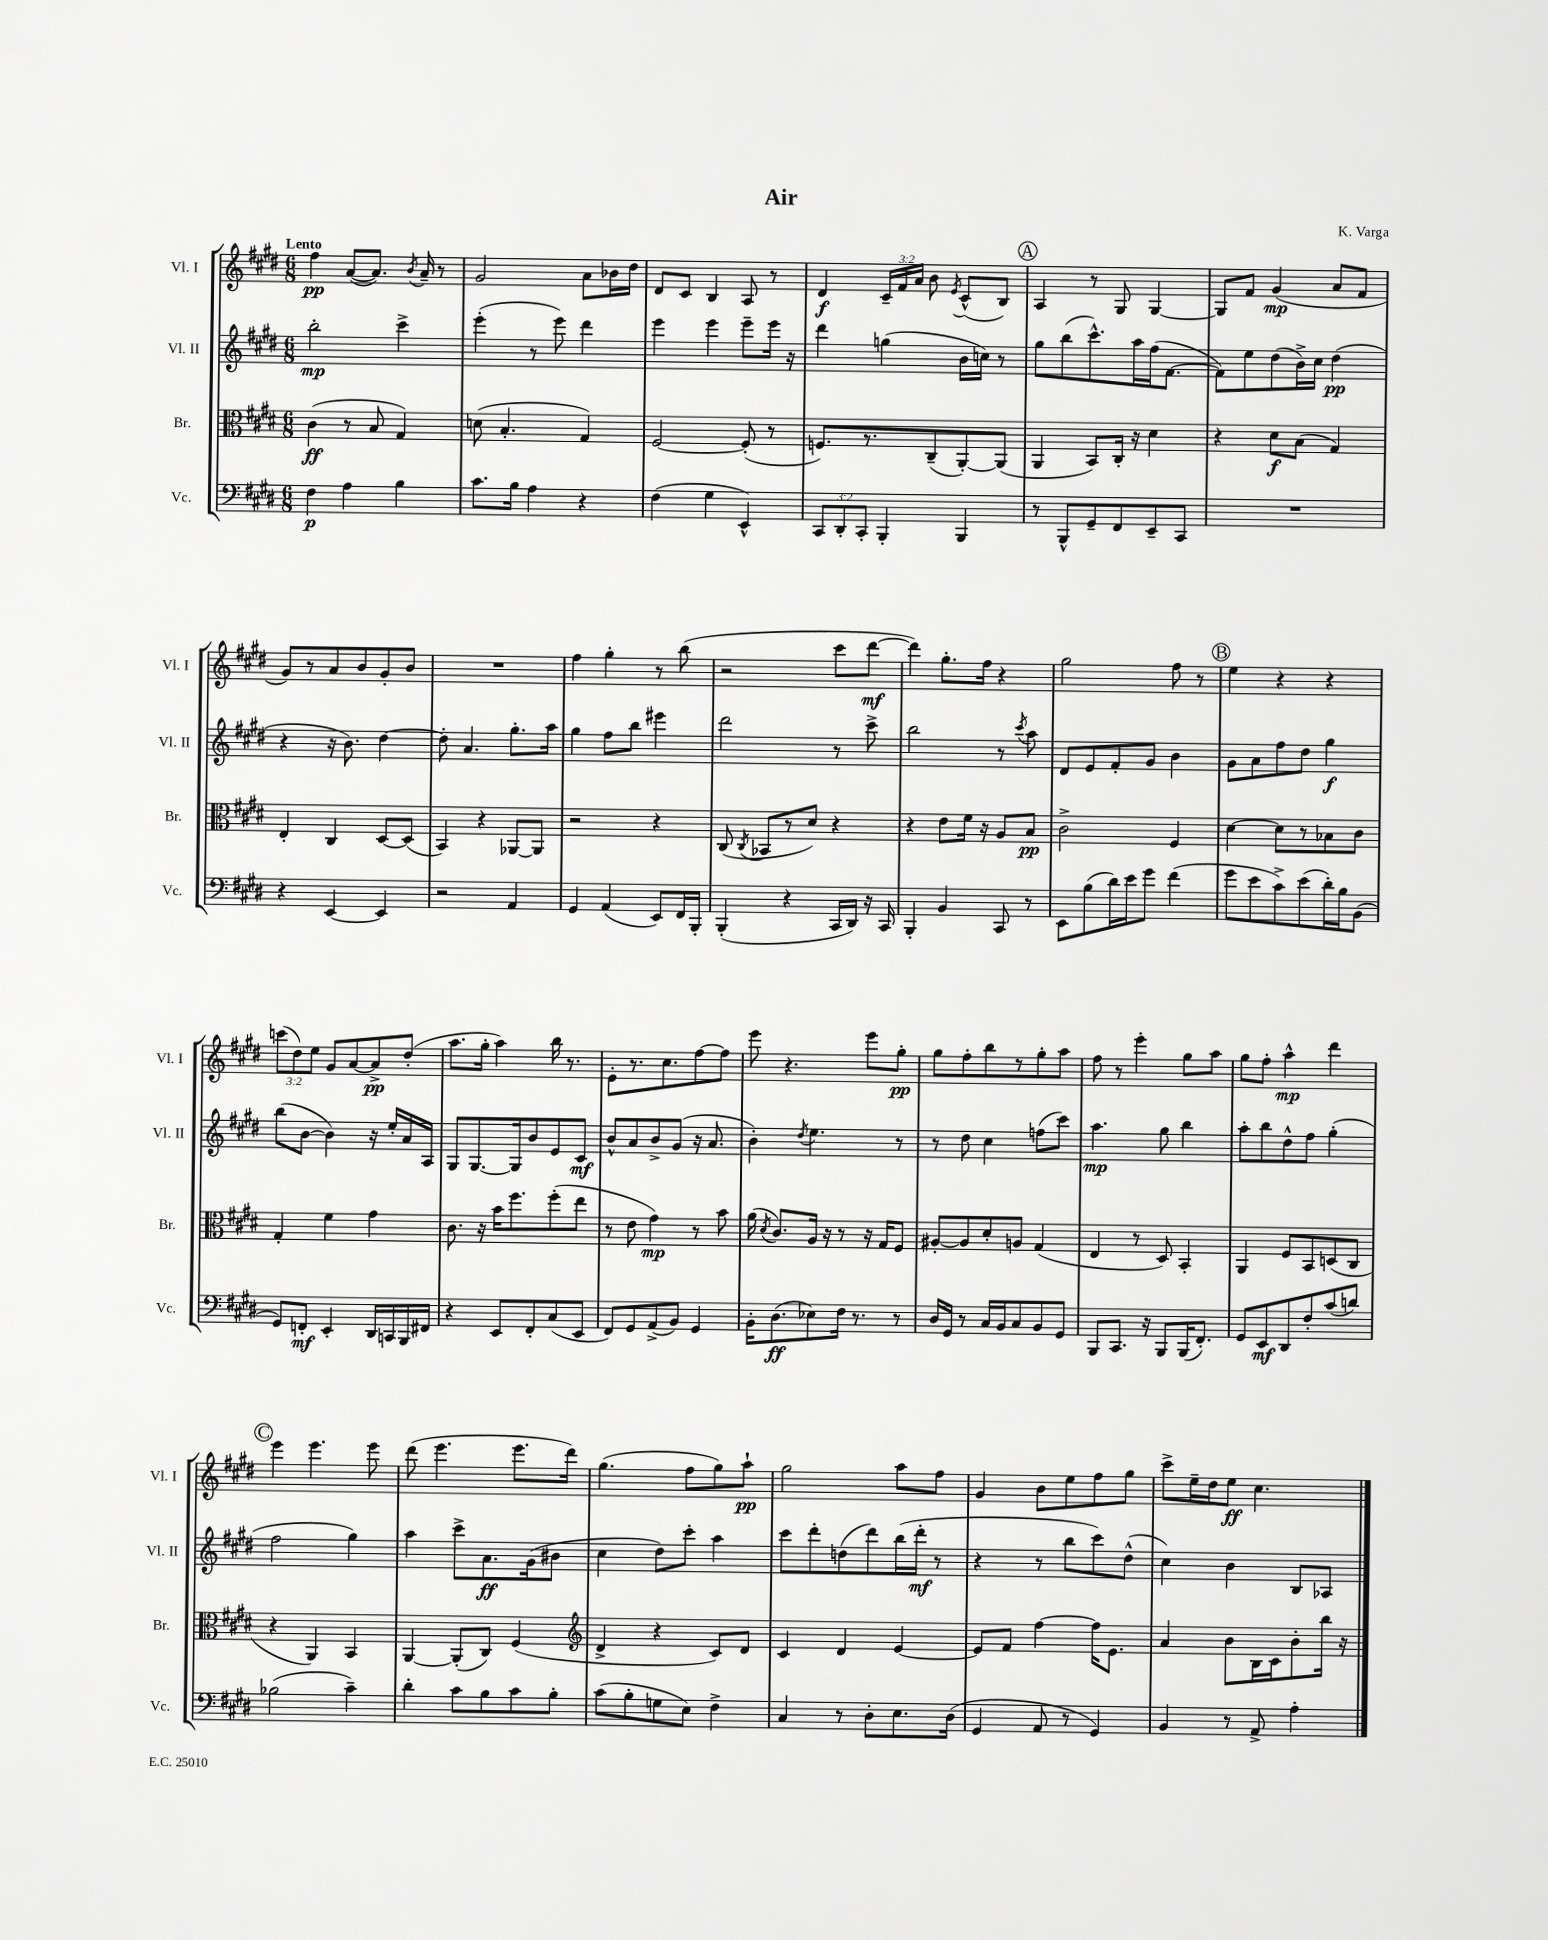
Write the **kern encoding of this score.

**kern	**kern	**kern	**kern
*staff4	*staff3	*staff2	*staff1
*clefF4	*clefC3	*clefG2	*clefG2
*k[f#c#g#d#]	*k[f#c#g#d#]	*k[f#c#g#d#]	*k[f#c#g#d#]
*M6/8	*M6/8	*M6/8	*M6/8
4F#	(4c#	2bb'	4ff#
4A	8r	.	([8a
.	8B	.	8.a])
4B	4G#)	4ccc#^	.
.	.	.	8qb
.	.	.	16a~
.	.	.	8r
=	=	=	=
8.c#	(8d	(4eee'	2g#
.	4.B'	.	.
16B	.	.	.
4A	.	8r	.
.	.	8eee)	.
4r	4G#)	4ddd#	8a
.	.	.	16b-
.	.	.	16dd#
=	=	=	=
(4F#	[2F#	4eee	8d#
.	.	.	8c#
4G#	.	4eee	4B
4EE^^)	(8F#']	8eee~	8A
.	8r	16eee	8r
.	.	16r	.
=	=	=	=
12CC#	8.F)	4ddd#	4d#
12DD#'	.	.	.
12CC#'	.	.	.
.	8.r	.	.
4BBB'	.	(4gg	24c#~
.	.	.	24f#
.	.	.	24a
.	(8C#~	.	8b
.	.	.	8qe
4BBB	[8AA')	16b	(8c#^^
.	.	16cc)	.
.	(8AA]	8r	8B)
=	=	=	=
8r	4AA	8gg#	4A
8BBB^^	.	(8bb	.
8GG#~	8BB)	8.ccc#^^)	8r
8FF#	16C#'	.	8G#
.	16r	16aa	.
8EE~	4d#	(16ff#	[4G#
.	.	[8.f#	.
8CC#	.	.	.
=	=	=	=
2.r	4r	8f#])	8G#]
.	.	8ee	8f#
.	8d#	(8dd#	(4g#
.	(8B	16b^)	.
.	.	16cc#	.
.	4G#)	(4dd#	8a
.	.	.	8f#
=	=	=	=
4r	4E'	4r	8g#)
.	.	.	8r
[4EE	4C#	16r	8a
.	.	8.b)	.
.	.	.	8b
4EE]	[8D#	[4dd#	8g#'
.	(8D#]	.	8b
=	=	=	=
2r	4BB)	8dd#']	2.r
.	.	4.a	.
.	4r	.	.
4AA	[8AA-	8.gg#'	.
.	8AA-]	.	.
.	.	16aa	.
=	=	=	=
4GG#	2r	4gg#	4ff#
(4AA	.	8ff#	4gg#'
.	.	8bb	.
8EE)	4r	4eee#	8r
16FF#	.	.	(8bb
16BBB'	.	.	.
=	=	=	=
(4BBB'	(8C#	2ddd#	2r
.	8qC#	.	.
.	8BB-	.	.
4r	8r	.	.
.	8d#)	.	.
16CC#	4r	8r	8ccc#
16DD#)	.	.	.
16r	.	8ccc#^	[8ddd#
16CC#	.	.	.
=	=	=	=
4BBB'	4r	2bb	4ddd#])
4BB	8e	.	8.gg#'
.	16f#	.	.
.	16r	.	16ff#
8CC#	8A	8r	4r
.	.	8qccc#	.
8r	8B	8aa	.
=	=	=	=
8EE	2c#^	8d#	2gg#
(8B	.	8e	.
16d#)	.	8f#'	.
16e	.	.	.
8g#	.	8g#	.
(4f#	4F#	4b	8ff#
.	.	.	8r
=	=	=	=
8g#	[4d#	8g#	4ee
8e	.	8a	.
8c#^)	8d#]	8ff#	4r
(8e	8r	8dd#	.
16d#')	8B-	4gg#	4r
16B	.	.	.
(8BB	8c#	.	.
=	=	=	=
8GG#)	4G#'	(8bb	(12ccc
.	.	.	12dd#)
8FF'	.	[8b	.
.	.	.	12ee
4EE'	4f#	4b])	8g#
.	.	.	[8a
16DD#	4g#	16r	8a^]
16CC	.	16ee'	.
16BBB	.	16a	(8dd#'
16FF#	.	16A	.
=	=	=	=
4r	8.c#	8G#	8.aa
.	.	[8.G#	.
.	16r	.	16gg#'
8EE	16b	.	4aa)
.	8.ff#	16G#]	.
8FF#'	.	8b	.
(8C#	(8ff#'	8e	16bb
.	.	.	8.r
8EE	8ee	8c#	.
=	=	=	=
8FF#)	8r	8b^^	8e'
8GG#	8e	8a	8.r
(8AA^	4g#)	8b^	.
.	.	.	8.cc#
8BB)	.	(8g#	.
4GG#	8r	16r	[8ff#
.	.	8.a	.
.	8b	.	8ff#]
=	=	=	=
16BB'	(16a	4b')	8eee
.	8qd#	.	.
(8.D#	8.c#)	.	.
.	.	.	4.r
.	.	8qdd#	.
8E-)	16A	4.ee	.
.	16r	.	.
16F#	8r	.	.
8.r	.	.	.
.	16r	.	8eee
.	16G#	.	.
8r	8F#	8r	8gg#'
=	=	=	=
16D#	[8A#'	8r	8gg#
16GG#	.	.	.
8r	8A#]	8dd#	8ff#'
16C#	8d#'	4cc#	8bb
16BB	.	.	.
8C#	8A	.	8r
8BB	(4G#	(8ff	8gg#'
8GG#	.	8ccc#)	8aa
=	=	=	=
8BBB	4E	4.aa	8ff#
8.CC#	.	.	8r
.	8r	.	4eee'
16r	.	.	.
8BBB	8D#)	8gg#	.
(16BBB	4BB'	4bb	8gg#
8.FF#')	.	.	.
.	.	.	8aa
=	=	=	=
8GG#	4AA	8aa'	8gg#
8EE	.	8bb	8ff#'
8DD#	8F#	8dd#^^	4aa^^
8F#'	8BB	8ff#	.
(8c#	(8D	(4gg#'	4ddd#
8d)	8C#	.	.
=	=	=	=
(2B-	4r	2ff#	4eee
.	4AA)	.	4.eee
4c#~)	4BB	4gg#)	.
.	.	.	8eee
=	=	=	=
4d#'	[4AA	4aa	(8ddd#
.	.	.	4.eee
8c#	(8AA']	8ccc#^	.
8B	8C#)	8.a	.
8c#	(4F#	.	8.eee
.	.	(16g#	.
8B'	.	8b#	.
.	.	.	16ddd#)
=	=	=	=
*	*clefG2	*	*
(8c#	4d#^	4cc#	(4.gg#
8B'	.	.	.
8G	4r	8dd#)	.
8E)	.	8ccc#'	8ff#
4F#^	8c#)	4aa	8gg#)
.	8d#	.	8aa`
=	=	=	=
4C#	4c#	8ccc#	2gg#
.	.	8ddd#'	.
8r	4d#	(8dd	.
8D#'	.	8ddd#)	.
8.E	[4e	(16bb	8aa
.	.	16ddd#'	.
.	.	8r	8ff#
(16D#	.	.	.
=	=	=	=
4GG#	8e]	4r	4g#
.	8f#	.	.
8AA	[4ff#	8r	8b
8r	.	8bb	8ee
4GG#)	16ff#]	8ccc#)	8ff#
.	8.e	.	.
.	.	(8dd#^^	8gg#
=	=	=	=
4BB	4a	4cc#)	8ccc#^
.	.	.	16ee~
.	.	.	16dd#
8r	8b	4b	8ee
8AA^	16B	.	4.cc#
.	16c#	.	.
4A'	8b'	8B	.
.	16bb	8A-	.
.	16r	.	.
==	==	==	==
*-	*-	*-	*-
